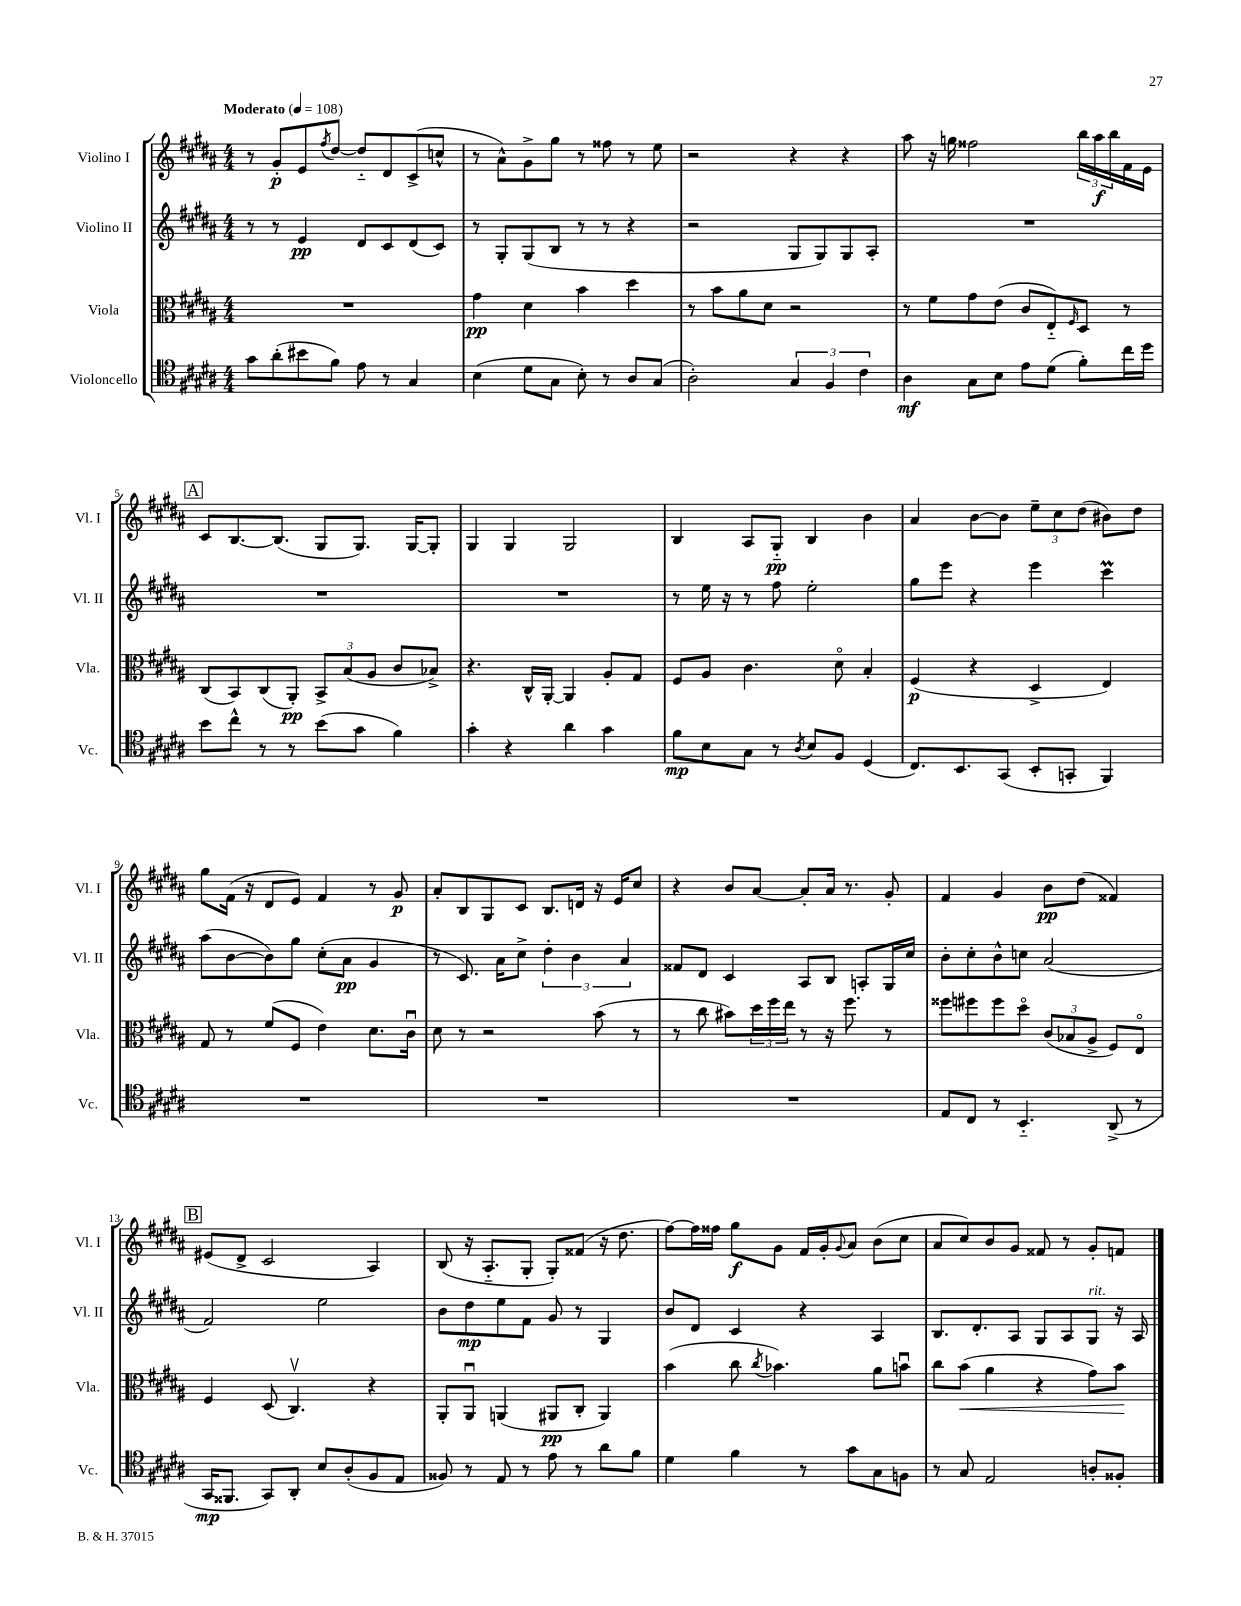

**kern	**dynam	**kern	**dynam	**kern	**dynam	**kern	**dynam
*part4	*part4	*part3	*part3	*part2	*part2	*part1	*part1
*staff4	*staff4	*staff3	*staff3	*staff2	*staff2	*staff1	*staff1
*I"Violoncello	*	*I"Viola	*	*I"Violino II	*	*I"Violino I	*
*I'Vc.	*	*I'Vla.	*	*I'Vl. II	*	*I'Vl. I	*
*clefC4	*	*clefC3	*	*clefG2	*	*clefG2	*
*k[f#c#g#d#a#]	*	*k[f#c#g#d#a#]	*	*k[f#c#g#d#a#]	*	*k[f#c#g#d#a#]	*
*M4/4	*	*M4/4	*	*M4/4	*	*M4/4	*
*MM108	*	*MM108	*	*MM108	*	*MM108	*
=1	=1	=1	=1	=1	=1	=1	=1
!	!	!	!	!	!	!LO:TX:a:B:t=Moderato	!
8g#\L	.	1r	.	8r	.	8r	.
(8a#'\	.	.	.	8r	.	8g#'/L	p
8b#X\	.	.	.	4e/	pp	8e/	.
.	.	.	.	.	.	8qff#/	.
8f#\J)	.	.	.	.	.	[8dd#/J	.
8e\	.	.	.	8d#/L	.	8dd#/L]	.
8r	.	.	.	8c#/	.	8d#/	.
4G#/	.	.	.	(8d#/	.	(8c#^/	.
.	.	.	.	8c#/J)	.	8ccn^^/J	.
=2	=2	=2	=2	=2	=2	=2	=2
(4B\	.	4g#\	pp	8r	.	8r	.
.	.	.	.	8G#'/L	.	8a#^^\L)	.
8d#\L	.	4d#\	.	(8G#/	.	8g#^\	.
8G#\J	.	.	.	8B/J	.	8gg#\J	.
8B'\)	.	4b\	.	8r	.	8r	.
8r	.	.	.	8r	.	8ff##X\	.
8A#/L	.	4dd#\	.	4r	.	8r	.
(8G#/J	.	.	.	.	.	8ee\	.
=3	=3	=3	=3	=3	=3	=3	=3
2A#'\)	.	8r	.	2r	.	2r	.
.	.	8b\L	.	.	.	.	.
.	.	8a#\	.	.	.	.	.
.	.	8d#\J	.	.	.	.	.
6G#/	.	2r	.	8G#/L	.	4r	.
.	.	.	.	8G#/)	.	.	.
6F#/	.	.	.	.	.	.	.
.	.	.	.	8G#/	.	4r	.
6c#\	.	.	.	.	.	.	.
.	.	.	.	8A#'/J	.	.	.
=4	=4	=4	=4	=4	=4	=4	=4
4A#\	mf	8r	.	1r	.	8aa#\	.
.	.	8f#\L	.	.	.	16r	.
.	.	.	.	.	.	16ggn\	.
8G#\L	.	8g#\	.	.	.	2ff##X\	.
8B\J	.	(8e\J	.	.	.	.	.
8e\L	.	8c#/L	.	.	.	.	.
(8d#\J	.	8E/)	.	.	.	.	.
.	.	16qqF#/	.	.	.	.	.
8f#'\L)	.	8D#/J	.	.	.	24bb\LL	.
.	.	.	.	.	.	24aa#\	f
.	.	.	.	.	.	24bb\	.
16cc#\L	.	8r	.	.	.	16f#\	.
16dd#\JJ	.	.	.	.	.	16e\JJ	.
!!LO:LB:g=z
!!LO:REH:place=s1:t=A
=5	=5	=5	=5	=5	=5	=5	=5
8b\L	.	(8C#/L	.	1r	.	8c#/L	.
8cc#^^\J	.	8BB/)	.	.	.	[8.B/	.
8r	.	(8C#/	.	.	.	.	.
.	.	.	.	.	.	(8.B/J]	.
8r	.	8AA#'/J)	pp	.	.	.	.
(8b\L	.	12BB^/L	.	.	.	8G#/L	.
.	.	(12B/	.	.	.	.	.
8g#\J	.	.	.	.	.	8.G#/J)	.
.	.	12A#/J	.	.	.	.	.
4f#\)	.	8c#/L	.	.	.	.	.
.	.	.	.	.	.	[16G#/KL	.
.	.	8B-X^/J)	.	.	.	8G#'/J]	.
=6	=6	=6	=6	=6	=6	=6	=6
4g#'\	.	4.r	.	1r	.	4G#/	.
4r	.	.	.	.	.	4G#/	.
.	.	16C#^^/LL	.	.	.	.	.
.	.	[16AA#'/JJ	.	.	.	.	.
4a#\	.	4AA#/]	.	.	.	2G#/	.
4g#\	.	8A#'/L	.	.	.	.	.
.	.	8G#/J	.	.	.	.	.
=7	=7	=7	=7	=7	=7	=7	=7
8f#\L	mp	8F#/L	.	8r	.	4B/	.
8B\	.	8A#/J	.	16ee\	.	.	.
.	.	.	.	16r	.	.	.
8G#\J	.	4.c#\	.	8r	.	8A#/L	.
8r	.	.	.	8ff#\	.	8G#/J	pp
8qA#/	.	.	.	.	.	.	.
8B/L	.	.	.	2ee'\	.	4B/	.
8F#/J	.	8d#\	.	.	.	.	.
(4D#/	.	4B'/	.	.	.	4b\	.
=8	=8	=8	=8	=8	=8	=8	=8
8.C#/L)	.	(4F#/	p	8gg#\L	.	4a#/	.
.	.	.	.	8eee\J	.	.	.
8.BB/	.	.	.	.	.	.	.
.	.	4r	.	4r	.	[8b\L	.
(8GG#/J	.	.	.	.	.	8b\J]	.
8BB'/L	.	4D#^/	.	4eee\	.	12ee~\L	.
.	.	.	.	.	.	12cc#\	.
8GGn'/J	.	.	.	.	.	.	.
.	.	.	.	.	.	(12dd#\J	.
4FF#/)	.	4E/)	.	4ccc#M\	.	8b#X\L)	.
.	.	.	.	.	.	8dd#\J	.
!!LO:LB:g=z
=9	=9	=9	=9	=9	=9	=9	=9
1r	.	8G#/	.	(8aa#\L	.	8gg#\L	.
.	.	8r	.	[8b\	.	(16f#\Jk	.
.	.	.	.	.	.	16r	.
.	.	(8f#/L	.	8b\])	.	8d#/L	.
.	.	8F#/J	.	8gg#\J	.	8e/J)	.
.	.	4e\)	.	(8cc#'\L	.	4f#/	.
.	.	.	.	8a#\J	pp	.	.
.	.	8.d#\L	.	4g#/	.	8r	.
.	.	.	.	.	.	8g#/	p
.	.	16c#u\Jk	.	.	.	.	.
=10	=10	=10	=10	=10	=10	=10	=10
1r	.	8d#\	.	8r	.	8a#'/L	.
.	.	8r	.	8.c#/)	.	8B/	.
.	.	2r	.	.	.	8G#/	.
.	.	.	.	16a#\KL	.	.	.
.	.	.	.	8cc#^\J	.	8c#/J	.
.	.	.	.	6dd#'\	.	8.B/L	.
.	.	.	.	6b\	.	.	.
.	.	.	.	.	.	16dn/Jk	.
.	.	(8b\	.	.	.	16r	.
.	.	.	.	.	.	16e/KL	.
.	.	.	.	6a#/	.	.	.
.	.	8r	.	.	.	8cc#/J	.
=11	=11	=11	=11	=11	=11	=11	=11
1r	.	8r	.	8f##X/L	.	4r	.
.	.	8cc#\	.	8d#/J	.	.	.
.	.	8b#X\L)	.	4c#/	.	8b/L	.
.	.	24dd#\L	.	.	.	[8a#/J	.
.	.	24ff#\	.	.	.	.	.
.	.	24ee\JJ	.	.	.	.	.
.	.	8r	.	8A#/L	.	8a#'/L]	.
.	.	16r	.	8B/J	.	16a#/Jk	.
.	.	8.ff#\	.	.	.	8.r	.
.	.	.	.	8An'/L	.	.	.
.	.	8r	.	16G#/L	.	8g#'/	.
.	.	.	.	16cc#/JJ	.	.	.
=12	=12	=12	=12	=12	=12	=12	=12
8E/L	.	8ff##X\L	.	8b'\L	.	4f#/	.
8C#/J	.	8ff#X\	.	8cc#'\	.	.	.
8r	.	8ff#\	.	8b^^\	.	4g#/	.
4.BB/	.	8dd#\J	.	8ccn\J	.	.	.
.	.	(12c#/L	.	(2a#/	.	8b\L	pp
.	.	12B-X/	.	.	.	.	.
.	.	.	.	.	.	(8dd#\J	.
.	.	12A#^/J	.	.	.	.	.
(8AA#^/	.	8F#/L)	.	.	.	4f##X/)	.
8r	.	8E/J	.	.	.	.	.
!!LO:LB:g=z
!!LO:REH:place=s1:t=B
=13	=13	=13	=13	=13	=13	=13	=13
16GG#/KL	mp	4F#/	.	2f#/)	.	(8e#X/L	.
8.FF##X/J	.	.	.	.	.	.	.
.	.	.	.	.	.	8d#^/J	.
8GG#/L)	.	(8D#/	.	.	.	2c#/	.
8AA#'/J	.	4.C#v/)	.	.	.	.	.
8B/L	.	.	.	2ee\	.	.	.
(8A#'/	.	.	.	.	.	.	.
8F#/	.	4r	.	.	.	4A#/)	.
8E/J	.	.	.	.	.	.	.
=14	=14	=14	=14	=14	=14	=14	=14
8F##X/)	.	8AA#'/L	.	8b\L	.	(8B/	.
8r	.	8AA#u/J	.	8dd#\	mp	16r	.
.	.	.	.	.	.	8.A#/L	.
8E/	.	(4AAn/	.	8ee\	.	.	.
8r	.	.	.	8f#\J	.	8G#'/J	.
8e\	.	8AA#X/L	pp	8g#/	.	8G#'/L)	.
8r	.	8C#'/J	.	8r	.	(8f##X/J	.
8a#\L	.	4AA#/)	.	4G#/	.	16r	.
.	.	.	.	.	.	8.dd#\	.
8f#\J	.	.	.	.	.	.	.
=15	=15	=15	=15	=15	=15	=15	=15
4d#\	.	(4b\	.	8b/L	.	[8ff#\L)	.
.	.	.	.	8d#/J	.	16ff#\L]	.
.	.	.	.	.	.	16ff##X\JJ	.
4f#\	.	8cc#\	.	4c#/	.	8gg#\L	f
.	.	8qcc#/	.	.	.	.	.
.	.	4.b-X\)	.	.	.	8g#\J	.
8r	.	.	.	4r	.	16f#/LL	.
.	.	.	.	.	.	16g#'/J	.
.	.	.	.	.	.	8qqg#/	.
8g#\L	.	.	.	.	.	8a#/J	.
8G#\	.	8a#\L	.	4A#/	.	(8b\L	.
8Fn\J	.	8bnu\J	.	.	.	8cc#\J	.
=16	=16	=16	=16	=16	=16	=16	=16
8r	.	8cc#\L	.	8.B/L	.	8a#/L	.
!	!	!	!LO:HP:b	!	!	!	!
8G#/	.	(8b\J	<	.	.	8cc#/)	.
.	.	.	.	8.d#'/	.	.	.
2E/	.	4a#\	.	.	.	8b/	.
.	.	.	.	8A#/J	.	8g#/J	.
.	.	4r	.	8G#/L	.	8f##X/	.
.	.	.	.	8A#/	.	8r	.
!	!	!	!	!LO:TX:a:i:t=rit.	!	!	!
8An'/L	.	8g#\L)	.	8G#/J	.	8g#'/L	.
8F##X'/J	.	8b\J	.	16r	.	8fn/J	.
.	.	.	.	16A#/	.	.	.
.	.	.	[	.	.	.	.
==	==	==	==	==	==	==	==
*-	*-	*-	*-	*-	*-	*-	*-
